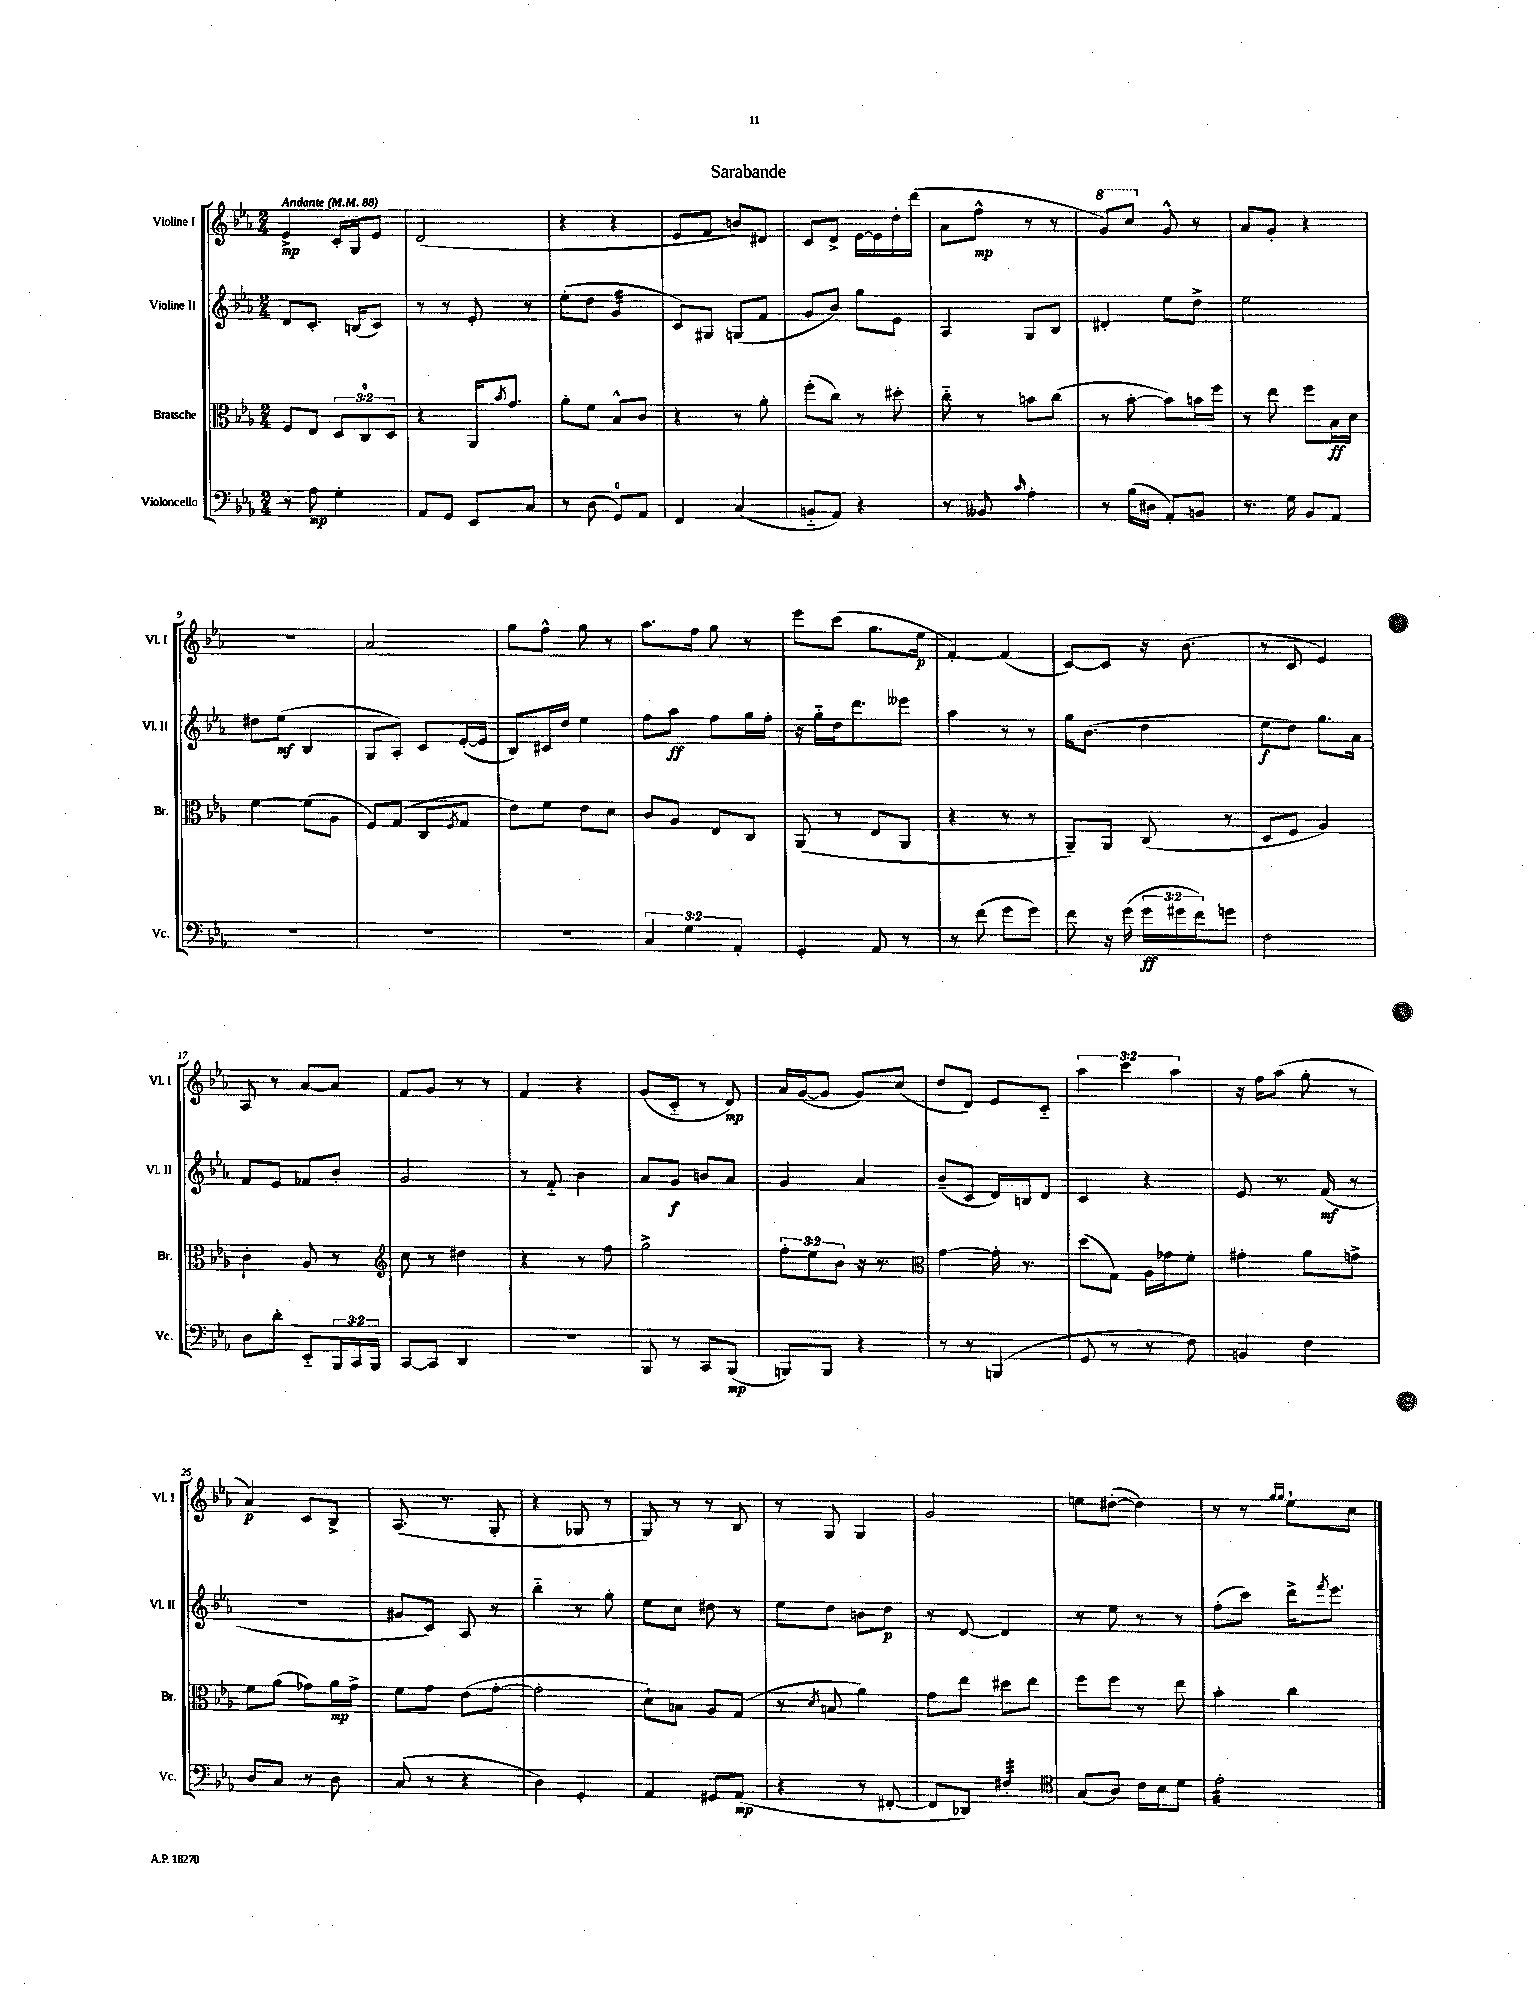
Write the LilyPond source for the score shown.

\header { title = "Sarabande" }
<<
\new StaffGroup <<
\new Staff = "s0" \with { instrumentName = "Violine I" shortInstrumentName = "Vl. I" } {
    \clef treble \key ees \major \numericTimeSignature \time 2/4 \override Staff.TupletNumber.text = #tuplet-number::calc-fraction-text \tempo "Andante" 4 = 88
    ees'4->\mp c'16-. g16 ees'8 |
    d'2( |
    r4 r4 |
    ees'8 f'8 b'8) dis'8 |
    c'8 d'8-> ees'16~ ees'16 d''16-. d'''16( |
    aes'8 f''8-^\mp r8 r8 |
    \ottava #1 g''8) c'''8 \ottava #0 g'8-^ r8 |
    aes'8 g'8-. r4 |
    r2 |
    aes'2 |
    g''8 f''8-^ g''8 r8 |
    aes''8. f''16 g''8 r8 |
    ees'''8 c'''8( g''8. ees''16\p |
    f'4~-.) f'4( |
    c'8~) c'8 r16 bes'8.( |
    r8 c'8 ees'4) |
    aes8 r8 aes'8~ aes'8 |
    f'8 g'8 r8 r8 |
    f'4 r4 |
    g'8( c'8-_ r8 d'8\mp) |
    aes'16 g'16~( g'8 g'8) c''8( |
    d''8 d'8) ees'8 c'8-_ |
    \tuplet 3/2 { aes''4 c'''4 aes''4 } |
    r16 f''16 aes''8( g''8-. r8 |
    aes'4\p) c'8 bes8-> |
    aes8.( r8. g8-. |
    r4 ges8 r8 |
    g8) r8 r8 bes8 |
    r8 g8 g4 |
    g'2 |
    e''8 dis''8~-.( dis''4) |
    r8 r8 \grace { g''16 g''16 } ees''8-! c''8 \bar "|." |
}
\new Staff = "s1" \with { instrumentName = "Violine II" shortInstrumentName = "Vl. II" } {
    \clef treble \key ees \major \numericTimeSignature \time 2/4
    d'8 c'8.-. b16( c'8) |
    r8 r8 ees'8-. r8 |
    ees''8-.( d''8 g'4:32 |
    c'8) gis8 g8( f'8 |
    g'8 bes'8) g''8 ees'8 |
    aes4 g8 bes8 |
    dis'4-. ees''8 d''8-> |
    ees''2 |
    dis''8 ees''8\mf( bes4 |
    g8 aes8-.) c'8 ees'16~-.( ees'16 |
    bes8) cis'16 d''16 ees''4 |
    f''8 aes''8\ff f''8 g''16 f''16-. |
    r16 g''16-_ d''16 d'''8. eeses'''8 |
    aes''4 r8 r8 |
    g''16 bes'8.( d''4 |
    ees''8\f d''8) g''8. aes'16 |
    f'8 ees'8 fes'8 bes'8-. |
    g'2 |
    r8 f'8-_ bes'4 |
    aes'8 g'8\f b'8 aes'8 |
    g'4 aes'4 |
    bes'8--( c'8 d'16) b16 d'8 |
    c'4 r4 |
    ees'8 r8. f'16\mf( r8 |
    R2 |
    gis'8 c'8) aes8 r8 |
    bes''4-_ r8 g''8-. |
    ees''8 c''8 dis''8 r8 |
    ees''8 d''8 b'8 d''8\p |
    r8 d'8~ d'4 |
    r8 ees''8 r8 r8 |
    f''8-.( c'''8) d'''16-> \acciaccatura { f'''8 } ees'''8. \bar "|." |
}
\new Staff = "s2" \with { instrumentName = "Bratsche" shortInstrumentName = "Br." } {
    \clef alto \key ees \major \numericTimeSignature \time 2/4 \override Staff.TupletNumber.text = #tuplet-number::calc-fraction-text
    f8 ees8 \tuplet 3/2 { d8 c8-0 d8 } |
    r4 aes,16 \acciaccatura { bes'8 } g'8. |
    aes'8-. f'8 bes8-^ c'8 |
    r4 r8 aes'8-. |
    f''8-.( c''8) r8 dis''8-. |
    c''8-_ r8 b'8 c''8( |
    r8 bes'8~-. bes'8) b'16 f''16 |
    r8 ees''8 f''8 bes16\ff d'16 |
    f'4~ f'8( aes8 |
    f8) g8( c8 \acciaccatura { f8 } g8 |
    ees'8) f'8 ees'8 d'8 |
    c'8 aes8 ees8 c8 |
    aes,8( r8 ees8 aes,8 |
    r4 r8 r8 |
    aes,8--) aes,8 c8( r8 |
    d8 f8 aes4) |
    c'4-. aes8 r8 |
    \clef treble c''8 r8 dis''4 |
    r4 r8 f''8 |
    g''2-> |
    \tuplet 3/2 { f''8-. ees''8 bes'8 } r16 r8. |
    \clef alto g'4~ g'16-. r8. |
    d''8( g8) aes16 ges'16 f'8-. |
    gis'4-. aes'8 g'8-> |
    f'8 aes'8( ges'8) aes'16\mp ges'16-> |
    f'8 g'8 ees'8( g'8~-. |
    g'2-. |
    d'8-!) b8 aes8 g8( |
    r8 \acciaccatura { d'8 } b8 aes'4) |
    g'8 ees''8 dis''8 ees''8 |
    f''8 f''8 r8 ees''8 |
    bes'4-. c''4 \bar "|." |
}
\new Staff = "s3" \with { instrumentName = "Violoncello" shortInstrumentName = "Vc." } {
    \clef bass \key ees \major \numericTimeSignature \time 2/4 \override Staff.TupletNumber.text = #tuplet-number::calc-fraction-text
    r8 aes8\mp g4-. |
    aes,8 g,8 ees,8 c8 |
    r8 d8( g,8-0) aes,8 |
    f,4 c4( |
    b,8-_ aes,8) r4 |
    r8 beses,8 \grace { c'16 } aes4-. |
    r8 bes16( dis16 aes,8-.) b,8 |
    r8. g16 bes,8 aes,8 |
    R2 |
    R2 |
    R2 |
    \tuplet 3/2 { c4 g4 aes,4-. } |
    g,4-. aes,8 r8 |
    r8 f'8( g'8 g'8) |
    f'8 r16 g'16( \tuplet 3/2 { g'16\ff gis'16 f'16) } g'8 |
    f2 |
    d8 d'8-. ees,8-_ \tuplet 3/2 { bes,,16 c,16 bes,,16 } |
    c,8~ c,8 d,4 |
    R2 |
    bes,,8 r8 c,8 bes,,8\mp( |
    b,,8) b,,8 r4 |
    r8 r8 b,,4( |
    g,8 r8 r8 f8) |
    b,4 f4 |
    d8 c8 r8 d8 |
    c8( r8 r4 |
    d4) g,4-. |
    aes,4 gis,8 aes,8\mp( |
    r4 r8 fis,8~-. |
    fis,8 des,8) \clef tenor fis4:32-. |
    g8( aes8) c'16 bes16 d'8 |
    ees'2:32-. \bar "|." |
}
>>
>>
